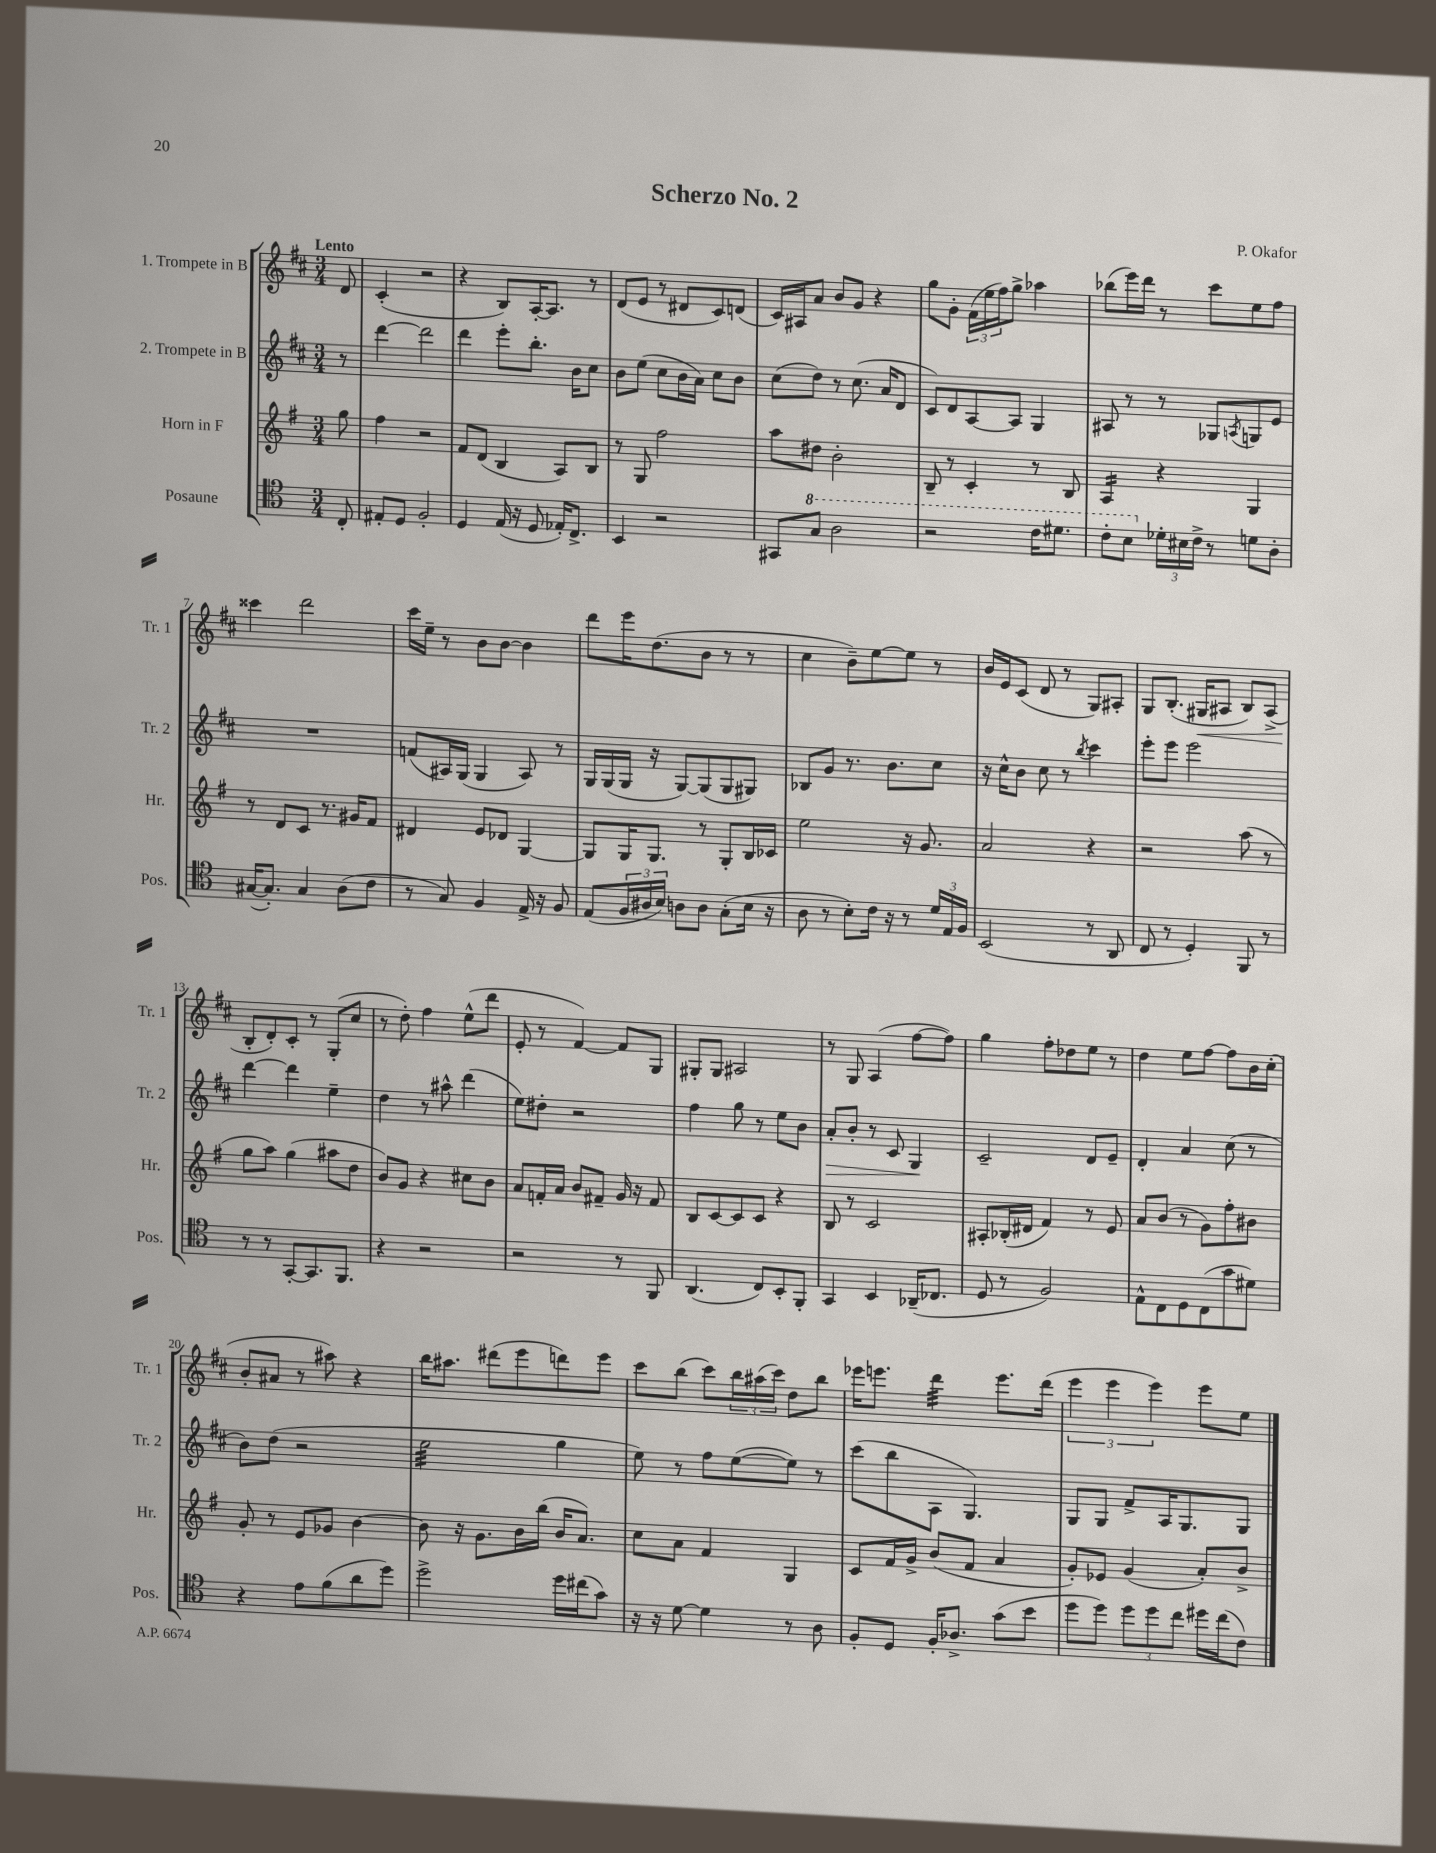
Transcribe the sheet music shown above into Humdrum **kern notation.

**kern	**kern	**kern	**dynam	**kern	**dynam
*part4	*part3	*part2	*part2	*part1	*part1
*staff4	*staff3	*staff2	*staff2	*staff1	*staff1
*I"Posaune	*I"Horn in F	*I"2. Trompete in B	*	*I"1. Trompete in B	*
*I'Pos.	*I'Hr.	*I'Tr. 2	*	*I'Tr. 1	*
*clefC4	*clefG2	*clefG2	*	*clefG2	*
*k[]	*k[f#]	*k[f#c#]	*	*k[f#c#]	*
*M3/4	*M3/4	*M3/4	*	*M3/4	*
=	=	=	=	=	=
!	!	!	!	!LO:TX:a:B:t=Lento	!
8C'/	8gg\	8r	.	8d/	.
=1	=1	=1	=1	=1	=1
8E#X'/L	4ff#\	[4ddd\	.	(4c#'/	.
8D/J	.	.	.	.	.
2F'/	2r	2ddd\]	.	2r	.
=2	=2	=2	=2	=2	=2
4D/	8f#/L	4ddd\	.	4r	.
.	(8d/J	.	.	.	.
(16E/	4B/	8eee'\L	.	8B/L)	.
16r	.	.	.	.	.
8D/	.	8.bb'\J	.	[16A'/K	.
.	.	.	.	8.A/J]	.
16E-X'/KL)	8A/L)	.	.	.	.
8.C^/J	.	16b\KL	.	.	.
.	8B/J	8cc#\J	.	8r	.
=3	=3	=3	=3	=3	=3
4BB/	8r	8b\L	.	(8d/L	.
.	8G/	(8ee\J	.	8e/J	.
2r	2ff#\	8cc#\L	.	8r	.
.	.	16b\L	.	8d#X/L	.
.	.	16a\JJ)	.	.	.
.	.	8cc#\L	.	8c#/)	.
.	.	8b\J	.	(8dn/J	.
=4	=4	=4	=4	=4	=4
8GG#X/L	8aa\L	(8cc#\L	.	16c#/LL)	.
.	.	.	.	16A#X/J	.
*8va	*	*	*	*	*
8g/J	8dd#X\J	8dd\J)	.	8a/J	.
2a\	2b'\	8r	.	8b/L	.
.	.	(8.cc#\	.	8g/J	.
.	.	.	.	4r	.
.	.	16a/KL	.	.	.
.	.	8d/J	.	.	.
=5	=5	=5	=5	=5	=5
2r	8B~/	8c#/L)	.	8gg\L	.
.	8r	8d/	.	8g'\J	.
.	4c'/	[8A/	.	(24f#\LL	.
.	.	.	.	24ee\	.
.	.	.	.	24ff#\J)	.
.	.	8A/J]	.	8gg^\J	.
16cc\KL	8r	4G/	.	4aa-X\	.
8.dd#X\J	.	.	.	.	.
.	8B/	.	.	.	.
=6	=6	=6	=6	=6	=6
*	*tremolo	*	*	*	*
8cc'\L	16A/LL	8A#X/	.	(8bb-X\L	.
.	16A/	.	.	.	.
8b\J	16A/	8r	.	16eee\L)	.
.	16A/JJ	.	.	16ddd\JJ	.
*	*Xtremolo	*	*	*	*
*X8va	*	*	*	*	*
24d-X'\LL	4r	8r	.	8r	.
24B#X\	.	.	.	.	.
24c^\JJ	.	.	.	.	.
8r	.	8G-X/L	.	8ccc#\L	.
.	.	8qAn/	.	.	.
8dn\L	4G/	8Gn/	.	8ee\	.
8A'\J	.	8e/J	.	8ff#\J	.
!!LO:LB:g=z
=7	=7	=7	=7	=7	=7
([16G#X/KL	8r	2.r	.	4ccc##X\	.
8.G#'/J])	.	.	.	.	.
.	8d/L	.	.	.	.
4G#/	8c/J	.	.	2ddd\	.
.	8.r	.	.	.	.
(8A\L	.	.	.	.	.
.	16g#X/KL	.	.	.	.
8c\J	8f#/J	.	.	.	.
=8	=8	=8	=8	=8	=8
8r	4d#X/	(8fn/L	.	16ccc#\LL	.
.	.	.	.	16ee~\JJ	.
8G/)	.	16A#X/L)	.	8r	.
.	.	(16G/JJ	.	.	.
4F/	8e/L	4G/	.	8b\L	.
.	8d-X/J	.	.	[8b\J	.
16E^/	[4G/	8A#/)	.	4b\]	.
16r	.	.	.	.	.
8F/	.	8r	.	.	.
=9	=9	=9	=9	=9	=9
(8E/L	8G/L]	16G/LL	.	8ddd\L	.
.	.	(16G/	.	.	.
24F/L	16G/K	16G/JJ	.	16eee\K	.
24A#X/	.	.	.	.	.
.	8.G/J	16r	.	(8.dd\	.
24B/JJ)	.	.	.	.	.
8An\L	.	[8G/L)	.	.	.
8A\J	8r	(8G/]	.	8b\J	.
(8G'\L	8G'/L	8G/	.	8r	.
16B\Jk	16B/L	8G#X/J)	.	8r	.
16r	16c-X/JJ	.	.	.	.
=10	=10	=10	=10	=10	=10
8A\	2ee\	8B-X/L	.	4cc#\	.
8r	.	8g/J	.	.	.
8B'\L)	.	8.r	.	8b~\L)	.
16c\Jk	.	.	.	[8ee\	.
16r	.	8.b\L	.	.	.
8r	16r	.	.	8ee\J]	.
.	8.g/	.	.	.	.
24d/LL	.	8cc#\J	.	8r	.
24E/	.	.	.	.	.
24F/JJ	.	.	.	.	.
=11	=11	=11	=11	=11	=11
(2BB/	2a/	16r	.	16b/LL	.
.	.	16cc#^^\KL	.	16e/J	.
.	.	8b\J	.	(8c#/J	.
.	.	8cc#\	.	8d/	.
.	.	8r	.	8r	.
.	.	8qbb/	.	.	.
8r	4r	4ccc#\	.	8G/L)	.
8AA/	.	.	.	8A#X'/J	.
=12	=12	=12	=12	=12	=12
8C/	2r	8eee'\L	.	8G/L	.
8r	.	8eee\J	.	(8.B'/J	.
4D'/)	.	2eee\	.	.	.
!	!	!	!	!	!LO:HP:b
.	.	.	.	16G#X/KL	<
.	.	.	.	8A#X/J	.
8FF/	(8aa\	.	.	8B/L)	.
8r	8r	.	.	(8A#^/J	.
!!LO:LB:g=z
=13	=13	=13	=13	=13	=13
8r	8gg\L	[4ddd\	.	8B'/L	.
8r	8aa\J)	.	.	8d'/)	[
[8GG'/L	(4gg\	4ddd\]	.	8c#'/J	.
8.GG/]	.	.	.	8r	.
.	8aa#X\L	4ee~\	.	(8G'/L	.
8.FF/J	.	.	.	.	.
.	8dd\J	.	.	8cc#/J	.
=14	=14	=14	=14	=14	=14
4r	8b/L)	4dd\	.	8r	.
.	8g/J	.	.	8dd'\)	.
2r	4r	8r	.	4ff#\	.
.	.	8aa#X^^\	.	.	.
.	8cc#X\L	(4ddd\	.	(8ee^^\L	.
.	8b\J	.	.	8ddd\J	.
=15	=15	=15	=15	=15	=15
2r	8a/L	8ee\L)	.	8e'/	.
.	16fn'/L	8dd#X'\J	.	8r	.
.	16a/JJ	.	.	.	.
.	8b/L	2r	.	[4f#/)	.
.	8f#X~/J	.	.	.	.
8r	16g/	.	.	8f#/L]	.
.	16r	.	.	.	.
8FF/	8f#/	.	.	8G/J	.
=16	=16	=16	=16	=16	=16
(4.AA/	8B/L	4ff#\	.	8G#X'/L	.
.	[8c/	.	.	8G#/J	.
.	8c/]	8gg\	.	2A#X/	.
8C/L)	8c/J	8r	.	.	.
8BB'/	4r	8ee\L	.	.	.
8FF'/J	.	8b\J	.	.	.
=17	=17	=17	=17	=17	=17
!	!	!	!LO:HP:b	!	!
4GG/	8B/	8a'/L	>	8r	.
.	8r	8b'/J	.	8G/	.
4BB/	2c/	8r	.	(4A/	.
.	.	8c#/	.	.	.
(16AA-X~/KL	.	4G/	.	[8ff#\L	.
8.C-X/J	.	.	.	.	.
.	.	.	.	8ff#\J])	.
.	.	.	]	.	.
=18	=18	=18	=18	=18	=18
8D/	8A#X'/L	2c#~/	.	4gg\	.
8r	(16B-X'/L	.	.	.	.
.	16d#X/JJ	.	.	.	.
2F/)	4f#/)	.	.	8ff#'\L	.
.	.	.	.	8dd-X\	.
.	8r	8d/L	.	8ee\J	.
.	8e/	8e~/J	.	8r	.
=19	=19	=19	=19	=19	=19
8E^^\L	8a/L	4d'/	.	4dd\	.
8C\	(8b/J	.	.	.	.
8D\	8r	4a/	.	8ee\L	.
(8C\	8g\L)	.	.	[8ff#\J	.
8g\	8ff#'\	(8cc#\	.	8ff#\L]	.
8d#X\J)	8b#X\J	8r	.	16b\L	.
.	.	.	.	(16cc#'\JJ	.
!!LO:LB:g=z
=20	=20	=20	=20	=20	=20
4r	8g'/	8b\L)	.	8b'/L	.
.	8r	(8dd\J	.	8a#X/J	.
8e\L	8e/L	2r	.	8r	.
(8f\	8g-X/J	.	.	8aa#X\)	.
8a\	[4b\	.	.	4r	.
8dd\J)	.	.	.	.	.
=21	=21	=21	=21	=21	=21
*	*	*tremolo	*	*	*
2dd^\	8b\]	32ee\LLL	.	16bb\KL	.
.	.	32ee\	.	.	.
.	.	32ee\	.	8.aa#X\J	.
.	.	32ee\	.	.	.
.	16r	32ee\	.	.	.
.	.	32ee\	.	.	.
.	8.g\L	32ee\	.	.	.
.	.	32ee\	.	.	.
.	.	32ee\	.	(8ddd#X\L	.
.	.	32ee\	.	.	.
.	.	32ee\	.	.	.
.	.	32ee\	.	.	.
.	16b\L	32ee\	.	8eee\	.
.	.	32ee\	.	.	.
.	(16bb\JJ	32ee\	.	.	.
.	.	32ee\JJJ	.	.	.
*	*	*Xtremolo	*	*	*
16dd\LL	16b/KL	4gg\	.	8dddn\)	.
(16cc#X\J	8.a/J)	.	.	.	.
8g\J)	.	.	.	8eee\J	.
=22	=22	=22	=22	=22	=22
16r	8cc\L	8ee\)	.	8ccc#\L	.
16r	.	.	.	.	.
[8d\	8a\J	8r	.	(8bb\J	.
4d\]	4f#/	8ff#\L	.	8ccc#\L)	.
.	.	([8ee\	.	24bb\L	.
.	.	.	.	(24aa#X\	.
.	.	.	.	24ccc#\JJ)	.
8r	4G/	8ee\J])	.	8dd\L	.
8A\	.	8r	.	8bb\J	.
=23	=23	=23	=23	=23	=23
8F'/L	8c/L	(8ccc#\L	.	16eee-X\KL	.
.	.	.	.	8.eeen\J	.
8D/J	16f#/L	8bb\	.	.	.
.	16g^/JJ	.	.	.	.
*	*	*	*	*tremolo	*
16F'/KL	(8b/L	8A\J	.	32ddd\LLL	.
.	.	.	.	32ddd\	.
8.A-X^/J	.	.	.	32ddd\	.
.	.	.	.	32ddd\	.
.	8f#/J	4.G/)	.	32ddd\	.
.	.	.	.	32ddd\	.
.	.	.	.	32ddd\	.
.	.	.	.	32ddd\JJJ	.
*	*	*	*	*Xtremolo	*
(8g\L	4a/	.	.	8.eee\L	.
8b\J	.	.	.	.	.
.	.	.	.	(16ddd\Jk	.
=24	=24	=24	=24	=24	=24
8dd\L	8g'/L)	8G/L	.	6eee\	.
8dd\J)	8e-X/J	8G/J	.	.	.
.	.	.	.	6eee\	.
12dd\L	(4g/	8f#^/L	.	.	.
12dd\	.	.	.	6eee\)	.
.	.	16A/K	.	.	.
12cc\J	.	.	.	.	.
.	.	8.G/	.	.	.
16dd#X\LL	8a'/L)	.	.	8eee\L	.
(16cc\J	.	.	.	.	.
8c\J)	8b^/J	8G/J	.	8ee\J	.
==	==	==	==	==	==
*-	*-	*-	*-	*-	*-
